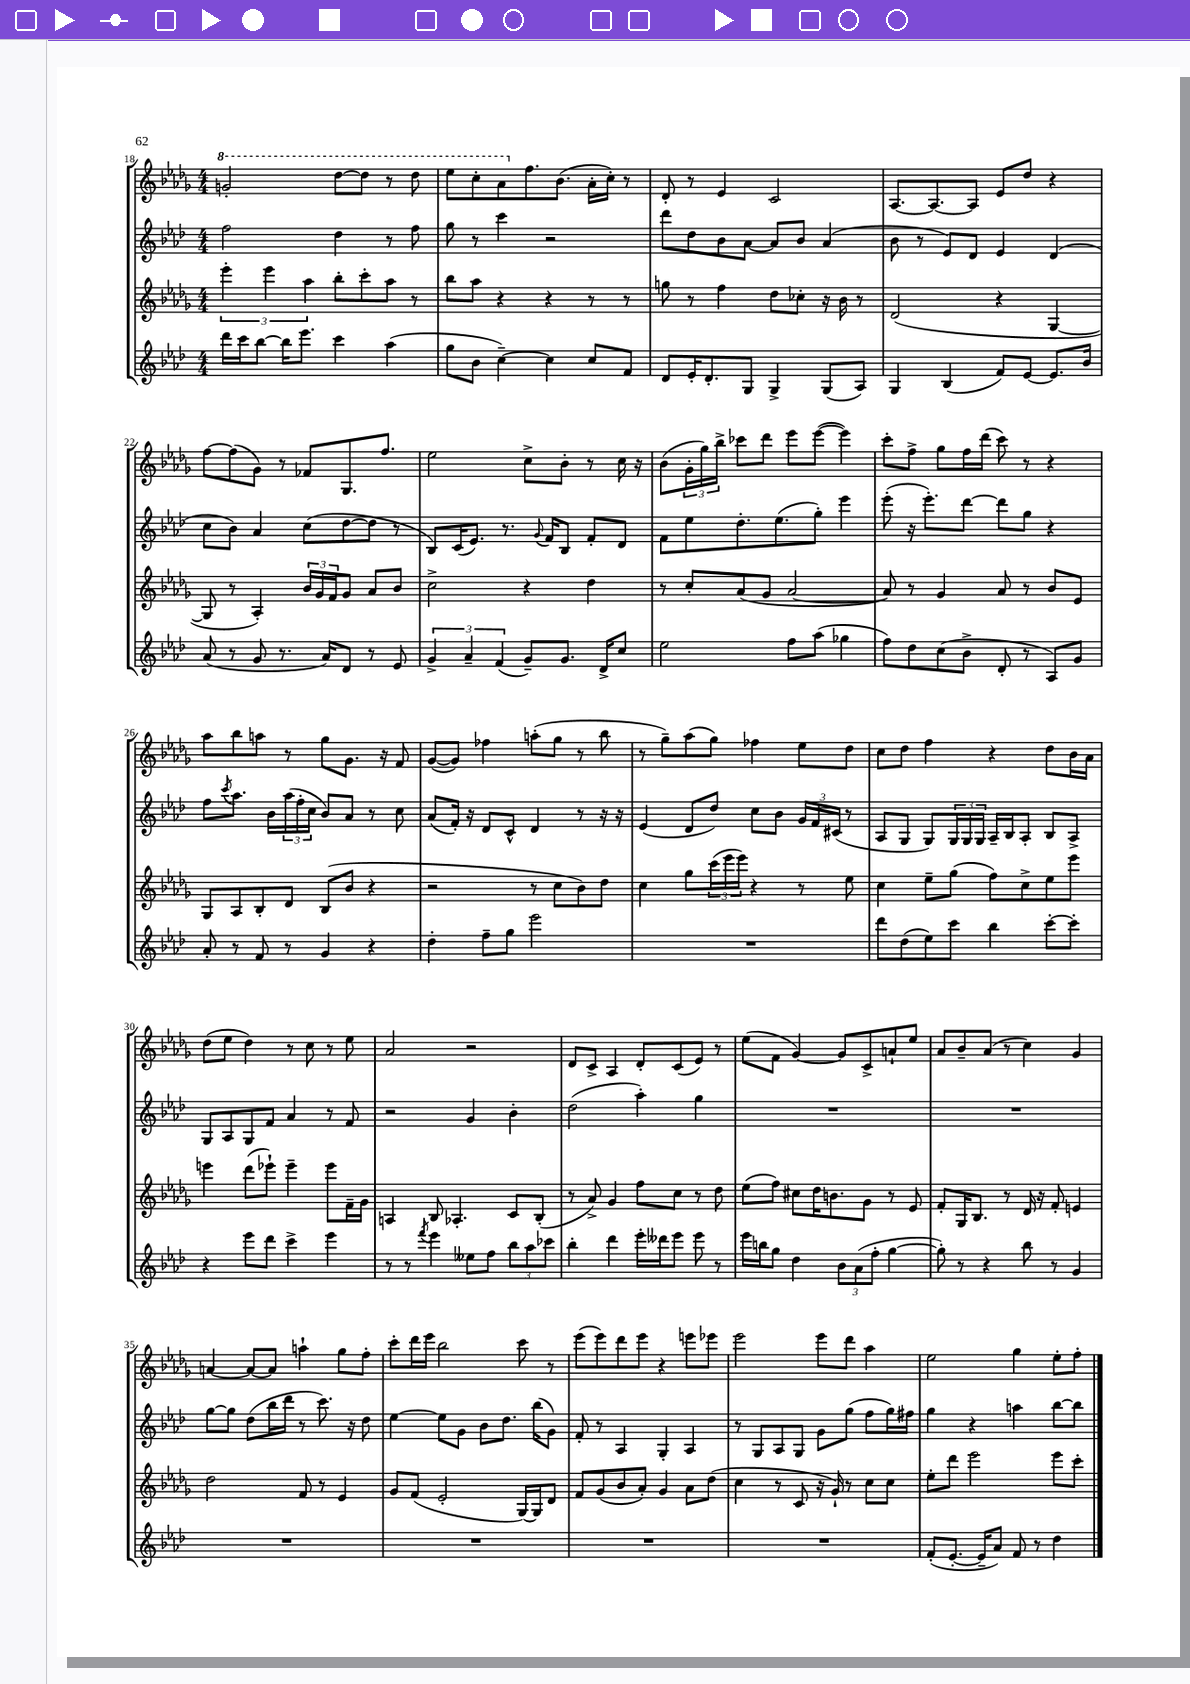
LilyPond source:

<<
\new StaffGroup <<
\new Staff = "s0" {
    \clef treble \key des \major \numericTimeSignature \time 4/4
    \ottava #1 g''2-. des'''8~ des'''8 r8 des'''8 |
    ees'''8 c'''8-. aes''8 \ottava #0 f''8. bes'8.( aes'16-. c''16-.) r8 |
    des'8-. r8 ees'4 c'2 |
    aes8.~ aes8.~ aes8 ees'8 des''8 r4 |
    f''8~ f''8( ges'8) r8 fes'8 ges8. f''8. |
    ees''2 c''8-> bes'8-. r8 c''16 r16 |
    bes'8( \tuplet 3/2 { ges'16-. ges''16) bes''16-> } ces'''8 des'''8 ees'''8 ees'''8~( ees'''4) |
    c'''8-. f''8-> ges''8 f''16 des'''16( c'''8) r8 r4 |
    aes''8 bes''8 a''8 r8 ges''8 ges'8. r16 f'8 |
    ges'8~( ges'8) fes''4 a''8-.( ges''8 r8 bes''8 |
    r8 ges''8--) aes''8( ges''8) fes''4 ees''8 des''8 |
    c''8 des''8 f''4 r4 des''8 bes'16 aes'16 |
    des''8( ees''8 des''4) r8 c''8 r8 ees''8 |
    aes'2 r2 |
    des'8 c'8-> aes4 des'8-. c'8( ees'8) r8 |
    ees''8( f'8 ges'4~) ges'8 c'8-> a'8-! ees''8 |
    aes'8 bes'8-- aes'8( r8 c''4) ges'4 |
    a'4~ a'8~ a'8 a''4-! ges''8 f''8-. |
    c'''8-. des'''16 ees'''16 bes''2 c'''8 r8 |
    ees'''8( ees'''8) des'''8 ees'''8 r4 e'''8 ees'''8 |
    ees'''2 ees'''8 des'''8 aes''4 |
    ees''2 ges''4 ees''8-. f''8-. \bar "|." |
}
\new Staff = "s1" {
    \clef treble \key aes \major \numericTimeSignature \time 4/4
    f''2 des''4 r8 f''8 |
    g''8 r8 c'''4 r2 |
    des'''8 des''8 bes'8 aes'8~ aes'8 bes'8 aes'4( |
    bes'8 r8 ees'8) des'8 ees'4 des'4( |
    c''8 bes'8) aes'4 c''8( des''8~ des''8 r8 |
    bes8) c'16( ees'8.) r8. \appoggiatura { g'8 } f'16 bes8 f'8-. des'8 |
    f'8 ees''8 des''8.-. ees''8.( g''8-.) ees'''4 |
    ees'''8-.( r16 ees'''8.-.) des'''8~ des'''8 g''8 r4 |
    f''8 \acciaccatura { c'''8 } aes''8. bes'16 \tuplet 3/2 { aes''16( f''16-. c''16 } bes'8) aes'8 r8 c''8 |
    aes'8( f'16-.) r16 des'8 c'8-^ des'4 r8 r16 r16 |
    ees'4( des'8 des''8) c''8 bes'8 \tuplet 3/2 { g'16 f'16 cis'16( } r8 |
    aes8 g8 g8) \tuplet 3/2 { g16 g16 g16 } aes16-- bes16 aes8-. bes8 aes8-> |
    g8 aes8 g8 f'8 aes'4 r8 f'8 |
    r2 g'4 bes'4-. |
    des''2( aes''4-.) g''4 |
    R1 |
    R1 |
    g''8~ g''8 des''8( bes''16 des'''16 r8 c'''8.) r16 des''8 |
    ees''4~ ees''8 g'8 bes'8 des''8. bes''16( g'8) |
    f'8-. r8 aes4 g4-. aes4 |
    r8 g8 aes8 g8 g'8 g''8( f''8 g''16) fis''16 |
    g''4 r4 a''4 bes''8~ bes''8 \bar "|." |
}
\new Staff = "s2" {
    \clef treble \key des \major \numericTimeSignature \time 4/4
    \tuplet 3/2 { ees'''4-. ees'''4 aes''4 } bes''8-. c'''8-. aes''8 r8 |
    bes''8 aes''8 r4 r4 r8 r8 |
    g''8 r8 f''4 des''8 ces''8-. r16 bes'16 r8 |
    des'2( r4 ges4~ |
    ges8 r8 aes4-.) \tuplet 3/2 { bes'16 ges'16 f'16 } ges'8 aes'8 bes'8 |
    c''2-> r4 des''4 |
    r8 c''8-. aes'8( ges'8 aes'2~ |
    aes'8) r8 ges'4 aes'8 r8 bes'8 ees'8 |
    ges8 aes8 bes8-. des'8 bes8( bes'8 r4 |
    r2 r8 c''8 bes'8) des''8 |
    c''4 ges''8 \tuplet 3/2 { c'''16( ees'''16 ees'''16) } r4 r8 ees''8 |
    c''4 ees''8-- ges''8( f''8) c''8-> ees''8 ees'''8 |
    e'''4 des'''8( ees'''8-!) ees'''4-- ees'''8 f'16-- ges'16 |
    a4 bes8 aes4.-. c'8 bes8-.( |
    r8 aes'8->) ges'4 f''8 c''8 r8 des''8 |
    ees''8( f''8) cis''8 des''16 b'8. ges'8 r8 ees'8 |
    f'8-. ges16 bes8. r8 des'16 r16 f'8-. e'4 |
    des''2 f'8 r8 ees'4 |
    ges'8 f'8( ees'2-. ges16~) ges16 des'8 |
    f'8 ges'8( bes'8 aes'8-.) ges'4 aes'8 des''8( |
    c''4 r8 c'8 r16 ges'16-!) r8 c''8 c''8 |
    ees''8-. des'''8 ees'''2 ees'''8 c'''8-. \bar "|." |
}
\new Staff = "s3" {
    \clef treble \key aes \major \numericTimeSignature \time 4/4
    des'''16 c'''16 bes''8~ bes''16 ees'''8. c'''4 aes''4( |
    g''8 bes'8 c''4~--) c''4 c''8 f'8 |
    des'8 ees'16-. des'8.-. g8 g4-> g8( aes8) |
    g4 bes4( f'8) ees'8~ ees'8. bes'16 |
    aes'8( r8 g'8 r8. aes'16) des'8 r8 ees'8 |
    \tuplet 3/2 { g'4-> aes'4-- f'4( } g'8--) g'8. des'16-> c''8 |
    ees''2 f''8 aes''8( ges''4 |
    f''8) des''8 c''8( bes'8-> des'8-. r8 aes8) g'8 |
    aes'8-. r8 f'8 r8 g'4 r4 |
    des''4-. f''8-- g''8 ees'''2 |
    R1 |
    des'''8 des''8( ees''8) c'''8 bes''4 c'''8~-. c'''8-. |
    r4 ees'''8 des'''8 c'''4-> ees'''4 |
    r8 r8 \acciaccatura { f'''8 } ees'''4 eeses''8 f''8 \tuplet 3/2 { bes''8 aes''8 ces'''8 } |
    bes''4-. des'''4 ees'''16-. deses'''16 ees'''8 ees'''8 r8 |
    ees'''16 b''16 g''8 des''4 \tuplet 3/2 { bes'8 aes'8( f''8-. } g''4~ |
    g''8-.) r8 r4 bes''8 r8 g'4 |
    R1 |
    R1 |
    R1 |
    R1 |
    f'8-.( ees'8.~-. ees'16-- aes'8) f'8 r8 des''4 \bar "|." |
}
>>
>>
\layout { \context { \Score currentBarNumber = #18 } }
